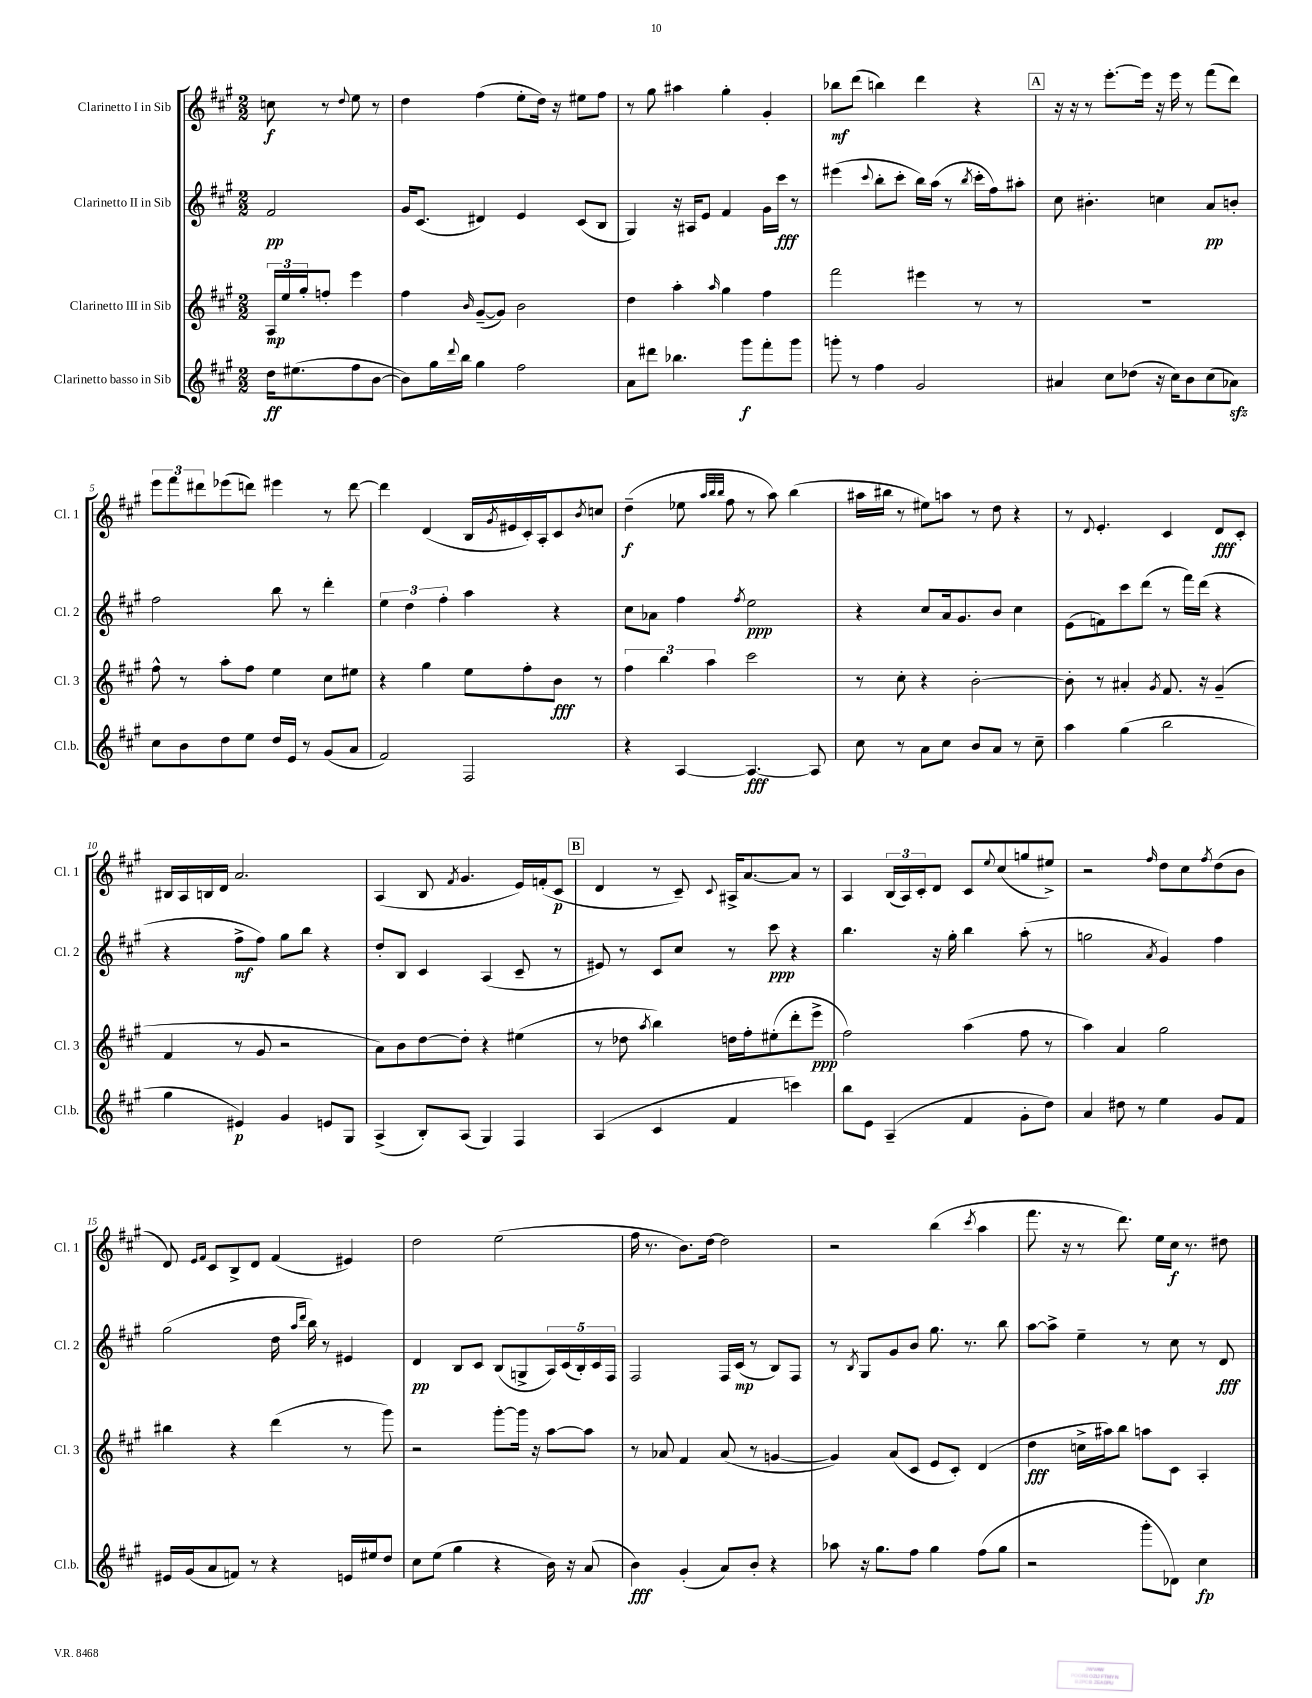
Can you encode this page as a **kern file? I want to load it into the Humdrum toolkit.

**kern	**kern	**kern	**kern
*staff4	*staff3	*staff2	*staff1
*clefG2	*clefG2	*clefG2	*clefG2
*k[f#c#g#]	*k[f#c#g#]	*k[f#c#g#]	*k[f#c#g#]
*M2/2	*M2/2	*M2/2	*M2/2
16dd	24A	2f#	8cc
.	24ee	.	.
(8.ee#	.	.	.
.	24gg#'	.	.
.	8ff'	.	8r
.	.	.	8qqdd
8ff#	4eee	.	8ee
[8b	.	.	8r
=	=	=	=
8b])	4ff#	16g#	4dd
.	.	(8.c#	.
16gg#	.	.	.
8qqddd	.	.	.
16bb	.	.	.
.	16qqb	.	.
4gg#	([8g#~	4d#)	(4ff#
.	8g#])	.	.
2ff#	2b	4e	8ee'
.	.	.	16dd)
.	.	.	16r
.	.	(8c#	8ee#
.	.	8B	8ff#
=	=	=	=
8a	4dd	4G#)	8r
8ddd#	.	.	8gg#
4.bb-	4aa'	16r	4aa#
.	.	16A#	.
.	.	8e	.
.	16qqaa	.	.
.	4gg#	4f#	4gg#'
8ggg#	.	.	.
8fff#'	4ff#	16g#	4g#'
.	.	16ccc#	.
8ggg#	.	8r	.
=	=	=	=
8ggg'	2fff#	(4eee#	8bb-
8r	.	.	(8ddd
.	.	8qqccc#	.
4ff#	.	8bb'	4bb)
.	.	8ccc#'	.
2g#	4eee#	16bb)	4ddd
.	.	(16aa	.
.	.	8r	.
.	.	8qbb	.
.	8r	16ccc#'	4r
.	.	16ff#)	.
.	8r	8aa#'	.
=	=	=	=
4a#	1r	8cc#	16r
.	.	.	16r
.	.	4.b#'	8r
8cc#	.	.	[8.eee'
(8dd-	.	.	.
.	.	.	16eee]
16r	.	4cc	16r
16cc#)	.	.	16eee
8b	.	.	8r
(8cc#	.	8a	(8fff#
8a-)	.	8b'	8ddd)
=	=	=	=
8cc#	8ff#^^	2ff#	12eee
.	.	.	12fff#
8b	8r	.	.
.	.	.	12ddd#
8dd	8aa'	.	(8eee-
8ee	8ff#	.	8ddd)
16dd	4ee	8bb	4eee#
16e	.	.	.
8r	.	8r	.
(8g#	8cc#	4ddd'	8r
8a	8ee#	.	[8ddd
=	=	=	=
2f#)	4r	6ee	4ddd]
.	.	6dd	.
.	4gg#	.	(4d
.	.	6ff#'	.
2F#	8ee	4aa	16B
.	.	.	8qg#
.	.	.	16e#
.	8ff#'	.	16c#')
.	.	.	16A'
.	8b	4r	8c#
.	.	.	8qb
.	8r	.	8cc
=	=	=	=
4r	6ff#	8cc#	(4dd~
.	.	8a-	.
.	6bb	.	.
[4A	.	4ff#	8ee-
.	6aa	.	.
.	.	.	32qqaa
.	.	.	32qqbb
.	.	.	32qqbb
.	.	.	8ff#
.	.	8qff#	.
4.A_	2ccc#	2ee	8r
.	.	.	8aa)
.	.	.	(4bb
8A]	.	.	.
=	=	=	=
8cc#	8r	4r	16aa#
.	.	.	16bb#
8r	8cc#'	.	8r
8a	4r	8cc#	8ee#)
8cc#	.	16a	8aa
.	.	8.g#	.
8b	[2b'	.	8r
8a	.	8b	8dd
8r	.	4cc#	4r
8cc#~	.	.	.
=	=	=	=
4aa	8b']	(8e	8r
.	.	.	8qqd
.	8r	8f)	4.e'
(4gg#	4a#'	8ccc#	.
.	.	(8ddd	.
.	8qg#	.	.
2bb	8.f#	8r	4c#
.	.	16fff#)	.
.	16r	(16ddd	.
.	(4g#~	4r	8d
.	.	.	8c#'
=	=	=	=
4gg#	4f#	4r	16B#
.	.	.	16A
.	.	.	16B
.	.	.	16d
4e#)	8r	8ff#^	2.a
.	8g#	8ff#)	.
4g#	2r	8gg#	.
.	.	8bb	.
8e	.	4r	.
8G#	.	.	.
=	=	=	=
(4A^	8a)	8dd'	(4A
.	8b	8B	.
8B')	[8dd	4c#	8B
.	.	.	8qf#
(8A	8dd']	.	4.g#
4G#)	4r	(4A	.
4F#	(4ee#	8c#~	16e)
.	.	.	(16f'
.	.	8r	8c#
=	=	=	=
(4A	8r	8e#)	4d
.	8dd-	8r	.
.	8qaa	.	.
4c#	4bb)	8c#	8r
.	.	8cc#	8c#~)
.	.	.	8qqc#
4f#	16dd	8r	16A#^
.	16ff#'	.	[8.a
.	(8ee#'	8ccc#	.
4ccc)	8ddd'	4r	8a]
.	8eee^	.	8r
=	=	=	=
8bb	2ff#)	4.bb	4A
8e	.	.	.
(4A~	.	.	(24B
.	.	.	24A)
.	.	.	24c#'
.	.	16r	8d
.	.	16gg#'	.
4f#	(4aa	4bb	8c#
.	.	.	8qqee
.	.	.	(8cc#
8g#'	8ff#	(8aa'	8gg
8dd)	8r	8r	8ee#^)
=	=	=	=
4a	4aa)	2gg	2r
8dd#	4a	.	.
8r	.	.	.
.	.	8qa	16qqff#
4ee	2gg#	4g#)	8dd
.	.	.	8cc#
.	.	.	8qff#
8g#	.	4ff#	(8dd
8f#	.	.	8b
=	=	=	=
16e#	4bb#	(2gg#	8d)
(16g#	.	.	.
.	.	.	16qqe
.	.	.	16qqf#
8a	.	.	8c#
8f)	4r	.	8B^
8r	.	.	8d
4r	(4ddd	16dd	(4f#
.	.	16qqaa	.
.	.	16qqddd	.
.	.	16bb)	.
.	.	8r	.
16e	8r	4e#	4e#)
16ee#	.	.	.
8dd	8ggg#)	.	.
=	=	=	=
8cc#	2r	4d	2dd
(8ee	.	.	.
4gg#	.	8B	.
.	.	8c#	.
4r	[8ggg#'	(8B	(2ee
.	16ggg#]	8G^	.
.	16r	.	.
16b)	[8aa	20A)	.
.	.	(20c#	.
16r	.	.	.
.	.	20B')	.
(8a	8aa]	.	.
.	.	20c#	.
.	.	20F#	.
=	=	=	=
4b)	8r	2F#	16ff#
.	.	.	8.r
.	8a-	.	.
(4g#'	4f#	.	8.b)
.	.	.	[16dd
8a)	(8a-	16F#	2dd]
.	.	(16c#	.
8b'	8r	8r	.
4r	[4g	8B)	.
.	.	8F#	.
=	=	=	=
8aa-	4g])	8r	2r
.	.	8qB	.
16r	.	8G#	.
8.gg#	.	.	.
.	(8a	8g#	.
8ff#	8c#	8b	.
4gg#	8e	8.gg#	(4bb
.	8c#')	.	.
.	.	8.r	.
.	.	.	8qccc#
(8ff#	(4d	.	4aa
8gg#	.	8bb	.
=	=	=	=
2r	4dd	[8aa	8.fff#
.	.	8aa^]	.
.	.	.	16r
.	16cc^	4ee~	8r
.	16aa#)	.	.
.	8bb	.	8.ddd)
8ggg#'	8aa	8r	.
.	.	.	16ee
8d-)	8c#	8cc#	16cc#
.	.	.	8.r
4cc#	4A'	8r	.
.	.	8d	8dd#
==	==	==	==
*-	*-	*-	*-
